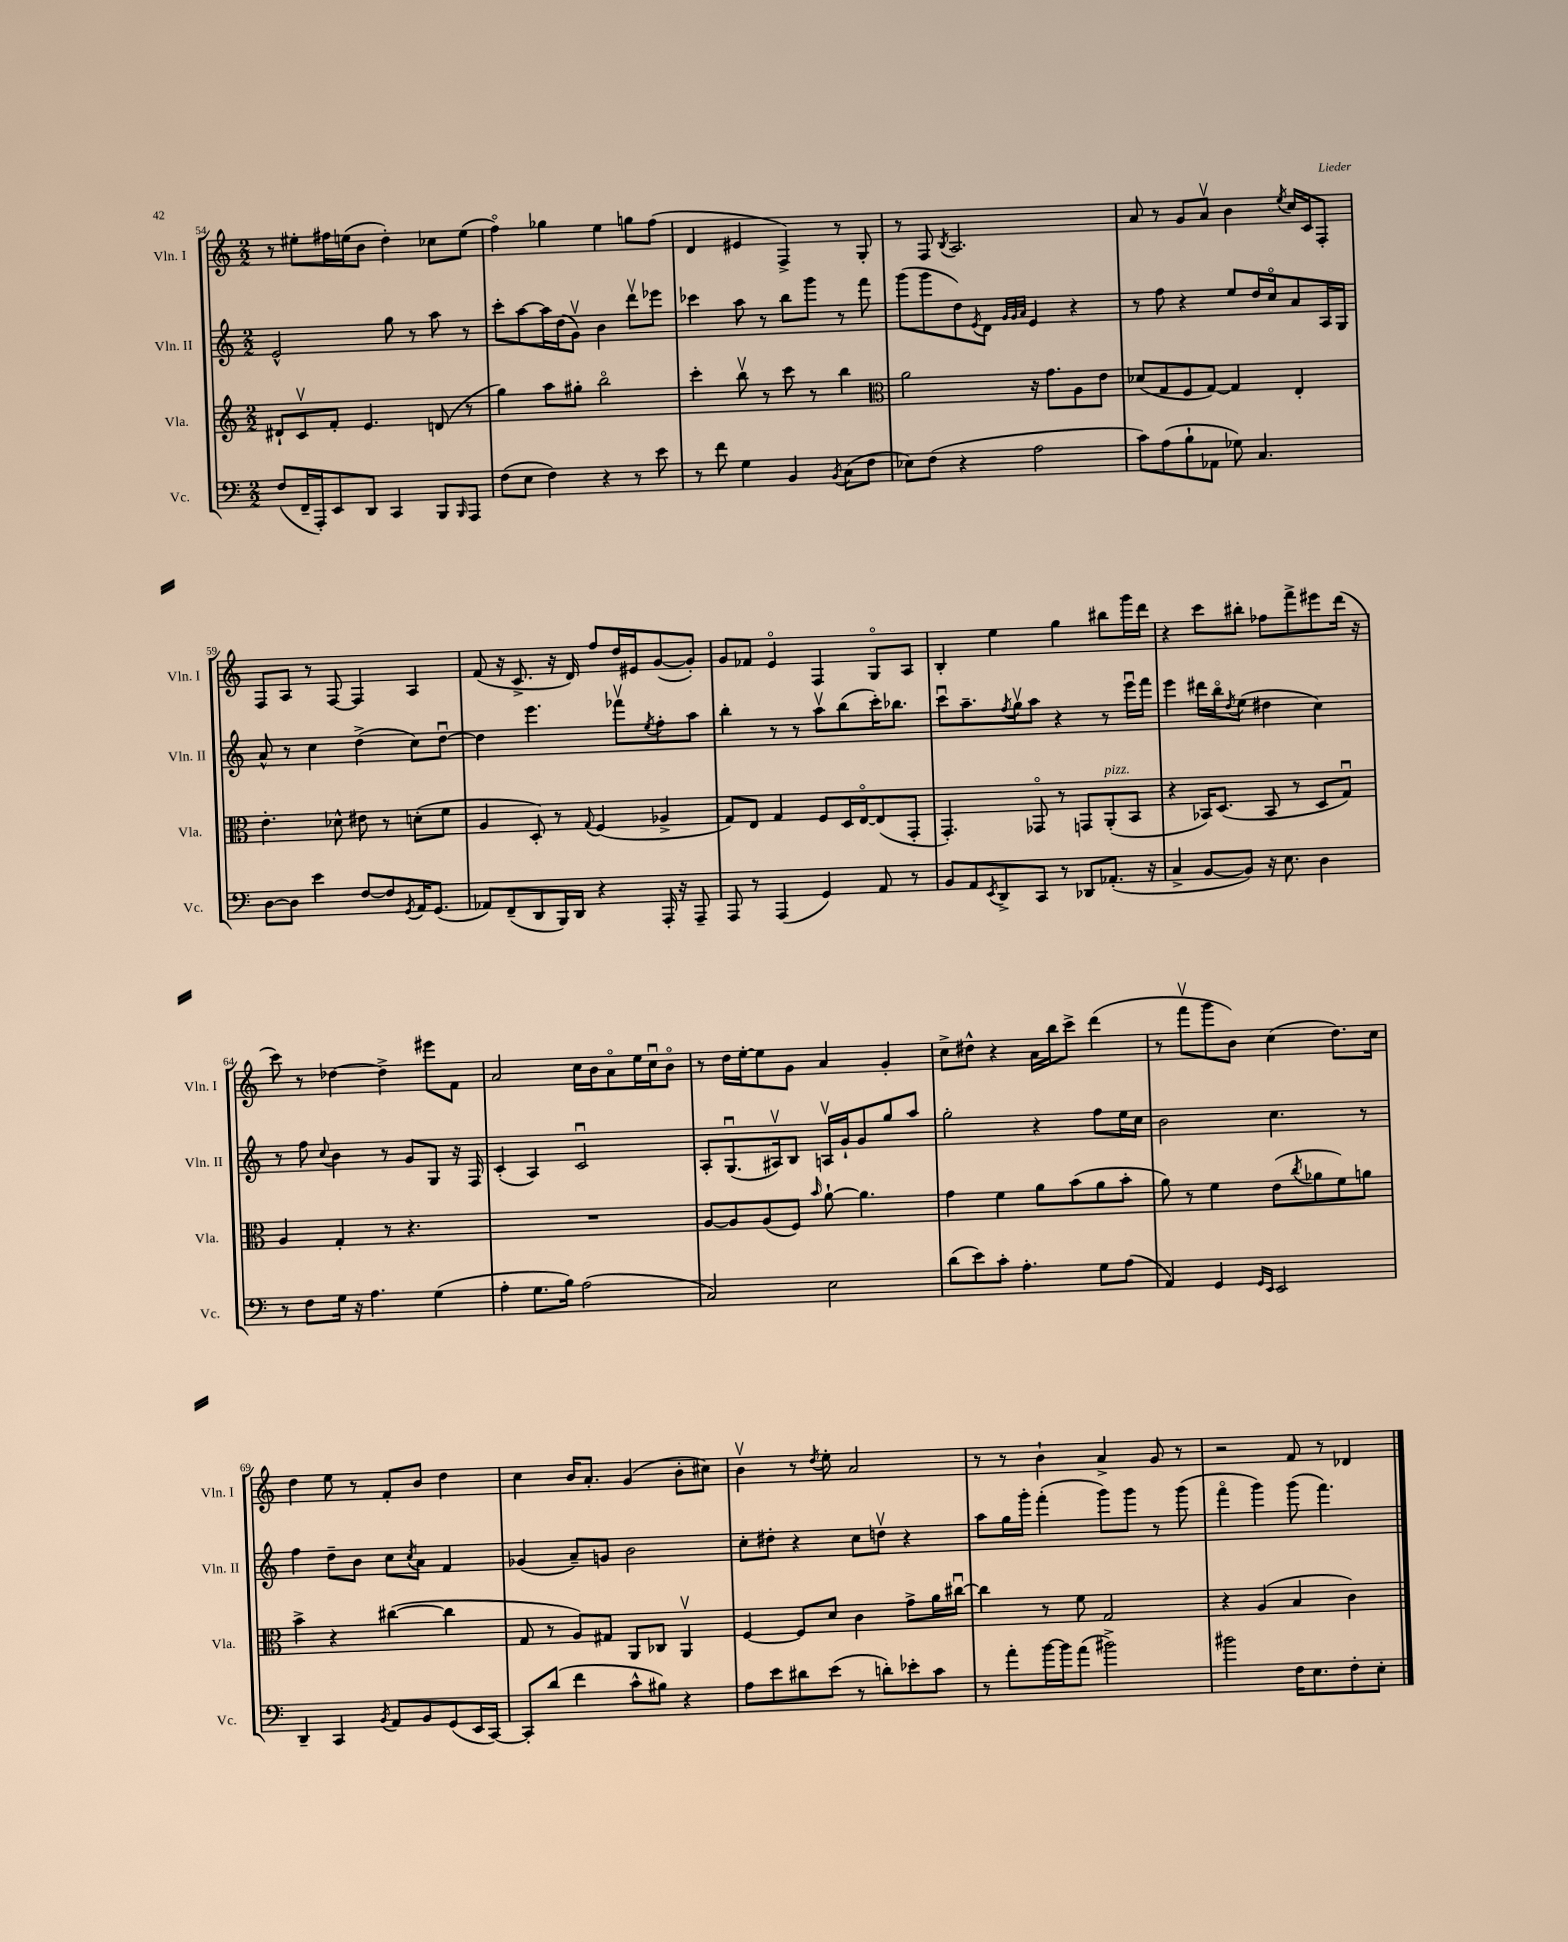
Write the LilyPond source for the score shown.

<<
\new StaffGroup <<
\new Staff = "s0" \with { instrumentName = "Vln. I" shortInstrumentName = "Vln. I" } {
    \clef treble \key c \major \numericTimeSignature \time 2/2
    r8 eis''8-. fis''16 e''16( b'8 d''4-.) ces''8 e''8( |
    f''4\flageolet) ges''4 e''4 g''8 f''8( |
    d'4 eis'4 f4->) r8 g8-. |
    r8 f8 \acciaccatura { b8 } a2. |
    a'8 r8 g'8 a'8\upbow b'4 \acciaccatura { e''8 } c''16 c'16 f8-. |
    f8 a8 r8 f8~ f4 a4 |
    f'8( r16 c'8.-> r16 d'16) f''8 d''16 eis'16 g'8~( g'8-.) |
    g'8 fes'8 e'4\flageolet f4 g8\flageolet a8 |
    b4-. e''4 g''4 bis''8 g'''16 d'''16 |
    r4 c'''8 bis''8-. fes''8 f'''8-> eis'''8 d'''16( r16 |
    c'''8) r8 des''4~ des''4-> eis'''8 f'8 |
    a'2 c''16 b'16 a'8\flageolet e''16 c''16\downbow b'8\flageolet |
    r8 d''16 e''16~-. e''8 g'8 a'4 g'4-. |
    c''8-> dis''8-^ r4 a'16 b''16 c'''8-> d'''4( |
    r8 f'''8\upbow g'''8 b'8) c''4( d''8.) c''16 |
    d''4 e''8 r8 f'8-. b'8 d''4 |
    c''4 b'16 a'8.-. g'4( b'8-. cis''8) |
    b'4\upbow r8 \acciaccatura { d''8 } e''8-. a'2 |
    r8 r8 b'4-! a'4-> g'8 r8 |
    r2 f'8 r8 des'4 \bar "|." |
}
\new Staff = "s1" \with { instrumentName = "Vln. II" shortInstrumentName = "Vln. II" } {
    \clef treble \key c \major \numericTimeSignature \time 2/2
    e'2-^ g''8 r8 a''8 r8 |
    c'''8-. a''8~ a''16 d''16( g'8\upbow) b'4 d'''8\upbow ees'''8 |
    ces'''4 a''8 r8 b''8 g'''8 r8 f'''8 |
    g'''8( g'''8 d''8) \acciaccatura { e'8 } d'8 \grace { g'32 g'32 a'32 } e'4 r4 |
    r8 f''8 r4 e''8 d''16 c''16\flageolet a'8 a16 g16 |
    a'8-^ r8 c''4 d''4->( c''8) d''8~\downbow |
    d''4 e'''4. fes'''8\upbow \acciaccatura { e''8 } f''8-. a''8 |
    b''4-. r8 r8 a''8\upbow b''8( c'''16-.) bes''8. |
    c'''8\downbow a''8.-- \acciaccatura { f''8 } g''16\upbow a''8 r4 r8 e'''16\downbow f'''16 |
    e'''4 dis'''16 b''16\flageolet \acciaccatura { d''8 } e''8( dis''4 c''4) |
    r8 f''8 \appoggiatura { c''8 } b'4 r8 g'8 g8 r16 f16 |
    c'4-.( a4) c'2\downbow |
    a8-. g8.\downbow( ais16\upbow) b8 a16\upbow g'16-! g'8 g''8 a''8 |
    g''2-. r4 f''8 e''16 c''16 |
    b'2 c''4. r8 |
    f''4 d''8-- b'8 c''8 \acciaccatura { c''8 } a'8 f'4 |
    ges'4( a'8--) g'8 b'2 |
    c''8-. dis''8-. r4 c''8 d''8\upbow r4 |
    a''8 g''16 g'''16-. f'''4-.( g'''8) g'''8 r8 g'''8( |
    f'''4\flageolet g'''4) g'''8( f'''4.) \bar "|." |
}
\new Staff = "s2" \with { instrumentName = "Vla." shortInstrumentName = "Vla." } {
    \clef treble \key c \major \numericTimeSignature \time 2/2
    dis'8-! c'8\upbow f'8-. e'4. d'8( r8 |
    g''4) a''8 gis''8-. b''2\flageolet |
    c'''4-. b''8\upbow r8 c'''8 r8 b''4 |
    \clef alto a'2 r16 g'8. a8 e'8 |
    des'8( g8 f8 g8~) g4 e4-. |
    e'4.-. des'8-^ eis'8 r8 d'8-.( f'8 |
    a4 d8-.) r8 \appoggiatura { g8 } f4( aes4-> |
    g8) e8 g4 f8 d16 e16~\flageolet e8( g,8-. |
    g,4.-.) ges,8\flageolet r8 g,8 a,8-.^\markup { \italic "pizz." }( b,8 |
    r4 bes,16) d8.( bes,8 r8 d8 g8\downbow) |
    a4 g4-. r8 r4. |
    R1 |
    a8~ a8 a8( f8) \grace { b'16 } a'8~-! a'4. |
    g'4 f'4 a'8 b'8( a'8 b'8-. |
    a'8) r8 f'4 e'8( \acciaccatura { c''8 } aes'8 f'8) a'8 |
    b'4-> r4 cis''4~( cis''4 |
    g8 r8 a8) gis8 a,8 ces8 a,4\upbow |
    f4~ f8 d'8 c'4 g'8-> a'16 cis''16~\downbow |
    cis''4 r8 f'8 g2 |
    r4 a4( b4 c'4) \bar "|." |
}
\new Staff = "s3" \with { instrumentName = "Vc." shortInstrumentName = "Vc." } {
    \clef bass \key c \major \numericTimeSignature \time 2/2
    f8( f,16-- a,,16-.) e,8 d,8 c,4 b,,8 \grace { b,,16 } a,,8 |
    f8( e8 f4) r4 r8 e'8 |
    r8 f'8 g4 b,4 \acciaccatura { b,8 } c8( f8 |
    ees8) f8( r4 a2 |
    c'8) a8( b8-! aes,8 ges8) c4. |
    d8~ d8 e'4 f8~ f8 \acciaccatura { g,8 } a,16 g,8.( |
    aes,8) f,8--( d,8 b,,16) d,16 r4 a,,16-. r16 a,,8-- |
    a,,8 r8 a,,4( g,4) a,8 r8 |
    b,8 a,8 \acciaccatura { e,8 } d,8-> c,8 r8 des,8 aes,8.-.( r16 |
    c4-> b,8~ b,8) r16 e8. d4 |
    r8 f8 g16 r16 a4. g4( |
    a4-. g8. b16) a2( |
    c2) e2 |
    d'8( e'8) c'8-. a4.-. g8 a8( |
    a,4) g,4 \grace { g,16 e,16 } e,2 |
    d,4-- c,4 \acciaccatura { b,8 } a,8 b,8 g,8( e,16 c,16~) |
    c,8-. d'8( f'4 c'8-^ bis8) r4 |
    a8 e'8 dis'8 e'8( r8 d'8-.) ees'8-. c'8 |
    r8 a'8-. b'16~ b'16 a'8( bis'2->) |
    bis'2 f16 e8. f8-. e8-. \bar "|." |
}
>>
>>
\layout { \context { \Score currentBarNumber = #54 } }
